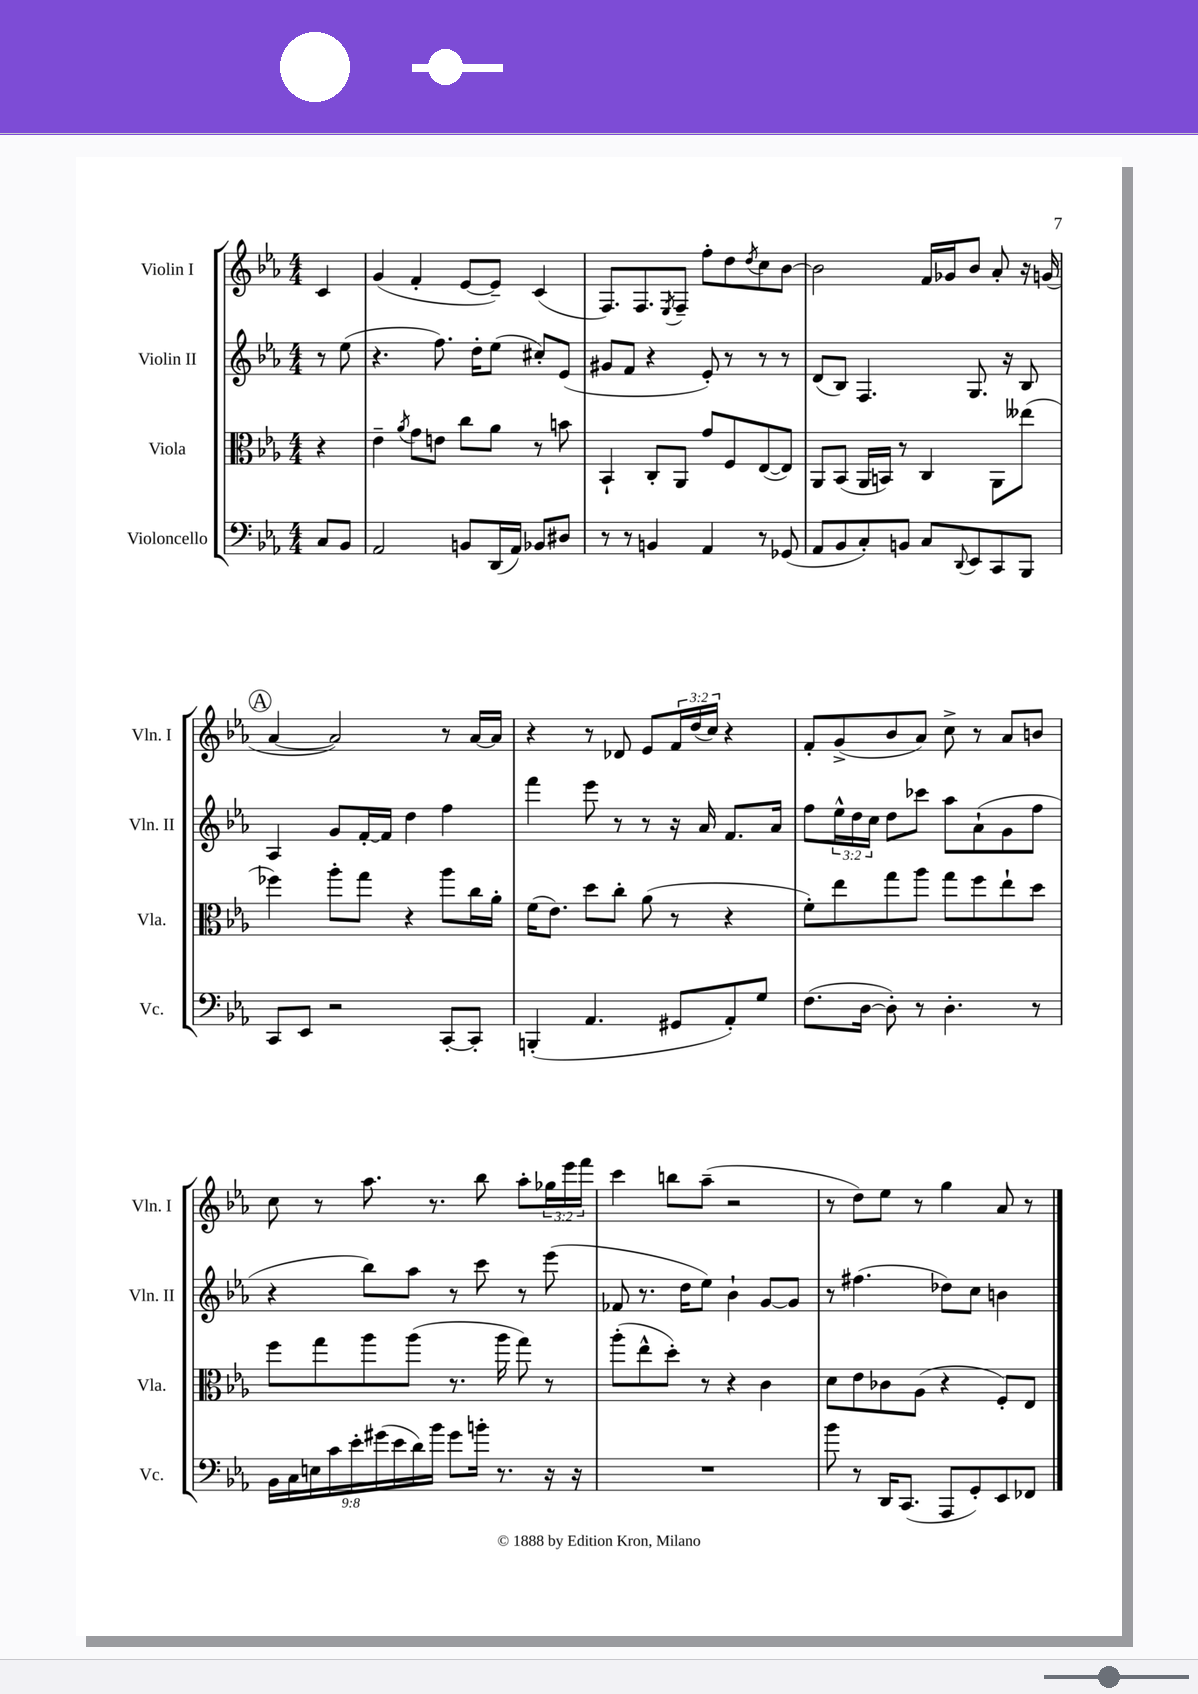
<<
\new StaffGroup <<
\new Staff = "s0" \with { instrumentName = "Violin I" shortInstrumentName = "Vln. I" } {
    \clef treble \key ees \major \numericTimeSignature \time 4/4 \override Staff.TupletNumber.text = #tuplet-number::calc-fraction-text \partial 4
    c'4 |
    g'4( f'4-. ees'8~ ees'8--) c'4( |
    f8.) f8. \acciaccatura { ees8 } f8-- f''8-. d''8 \acciaccatura { d''8 } c''8 bes'8~ |
    bes'2 f'16 ges'16 bes'8 aes'8-. r16 g'16( |
    \mark \markup { \circle "A" } aes'4~ aes'2) r8 aes'16~ aes'16 |
    r4 r8 des'8 ees'8 \tuplet 3/2 { f'16 d''16( c''16) } r4 |
    f'8-. g'8->( bes'8 aes'8) c''8-> r8 aes'8 b'8 |
    c''8 r8 aes''8. r8. bes''8 aes''8-. \tuplet 3/2 { ges''16 ees'''16 f'''16 } |
    c'''4 b''8 aes''8--( r2 |
    r8 d''8) ees''8 r8 g''4 aes'8 r8 \bar "|." |
}
\new Staff = "s1" \with { instrumentName = "Violin II" shortInstrumentName = "Vln. II" } {
    \clef treble \key ees \major \numericTimeSignature \time 4/4 \override Staff.TupletNumber.text = #tuplet-number::calc-fraction-text \partial 4
    r8 ees''8( |
    r4. f''8.) d''16-. ees''8( cis''8-.) ees'8( |
    gis'8 f'8 r4 ees'8-.) r8 r8 r8 |
    d'8( bes8) f4. g8. r16 bes8 |
    \mark \markup { \circle "A" } aes4 g'8 f'16~-. f'16 d''4 f''4 |
    f'''4 ees'''8 r8 r8 r16 aes'16 f'8. aes'16 |
    f''8 \tuplet 3/2 { ees''16-^ d''16 c''16 } d''8 ces'''8 aes''8 aes'8-!( g'8 f''8 |
    r4 bes''8) aes''8 r8 c'''8 r8 ees'''8( |
    fes'8 r8. d''16 ees''8) bes'4-! g'8~ g'8 |
    r8 fis''4.( des''8) c''8 b'4 \bar "|." |
}
\new Staff = "s2" \with { instrumentName = "Viola" shortInstrumentName = "Vla." } {
    \clef alto \key ees \major \numericTimeSignature \time 4/4 \partial 4
    r4 |
    ees'4-- \acciaccatura { aes'8 } g'8 e'8 c''8 aes'8 r8 b'8 |
    bes,4-! c8-. aes,8 g'8 f8 ees8~( ees8) |
    aes,8 bes,8( aes,16 b,16) r8 c4 aes,8 eeses''8( |
    \mark \markup { \circle "A" } fes''4) aes''8-. g''8 r4 aes''8 c''16 aes'16-. |
    f'16( ees'8.) d''8 c''8-. aes'8( r8 r4 |
    f'8-.) ees''8 g''8 aes''8 g''8 f''8 ees''8-! d''8 |
    f''8 g''8 aes''8 aes''8( r8. aes''16 g''8) r8 |
    aes''8-.( ees''8-^ d''8-.) r8 r4 c'4 |
    d'8 ees'8 ces'8 aes8( r4 f8-.) ees8 \bar "|." |
}
\new Staff = "s3" \with { instrumentName = "Violoncello" shortInstrumentName = "Vc." } {
    \clef bass \key ees \major \numericTimeSignature \time 4/4 \override Staff.TupletNumber.text = #tuplet-number::calc-fraction-text \partial 4
    c8 bes,8 |
    aes,2 b,8 d,16( aes,16) bes,8 dis8 |
    r8 r8 b,4 aes,4 r8 ges,8( |
    aes,8 bes,8 c8-.) b,8 c8 \appoggiatura { d,8 } ees,8 c,8 bes,,8 |
    \mark \markup { \circle "A" } c,8 ees,8 r2 c,8~-. c,8-. |
    b,,4-.( aes,4. gis,8 aes,8-.) g8 |
    f8.( d16~ d8-.) r8 d4.-. r8 |
    \tuplet 9/8 { bes,16 c16 e16 c'16 ees'16-. gis'16( ees'16 d'16) bes'16 } gis'8 b'16-. r8. r16 r16 |
    R1 |
    bes'8 r8 d,16 c,8.( aes,,8 g,8-.) ees,8 fes,8 \bar "|." |
}
>>
>>
\layout { \context { \Score \remove "Bar_number_engraver" } }
